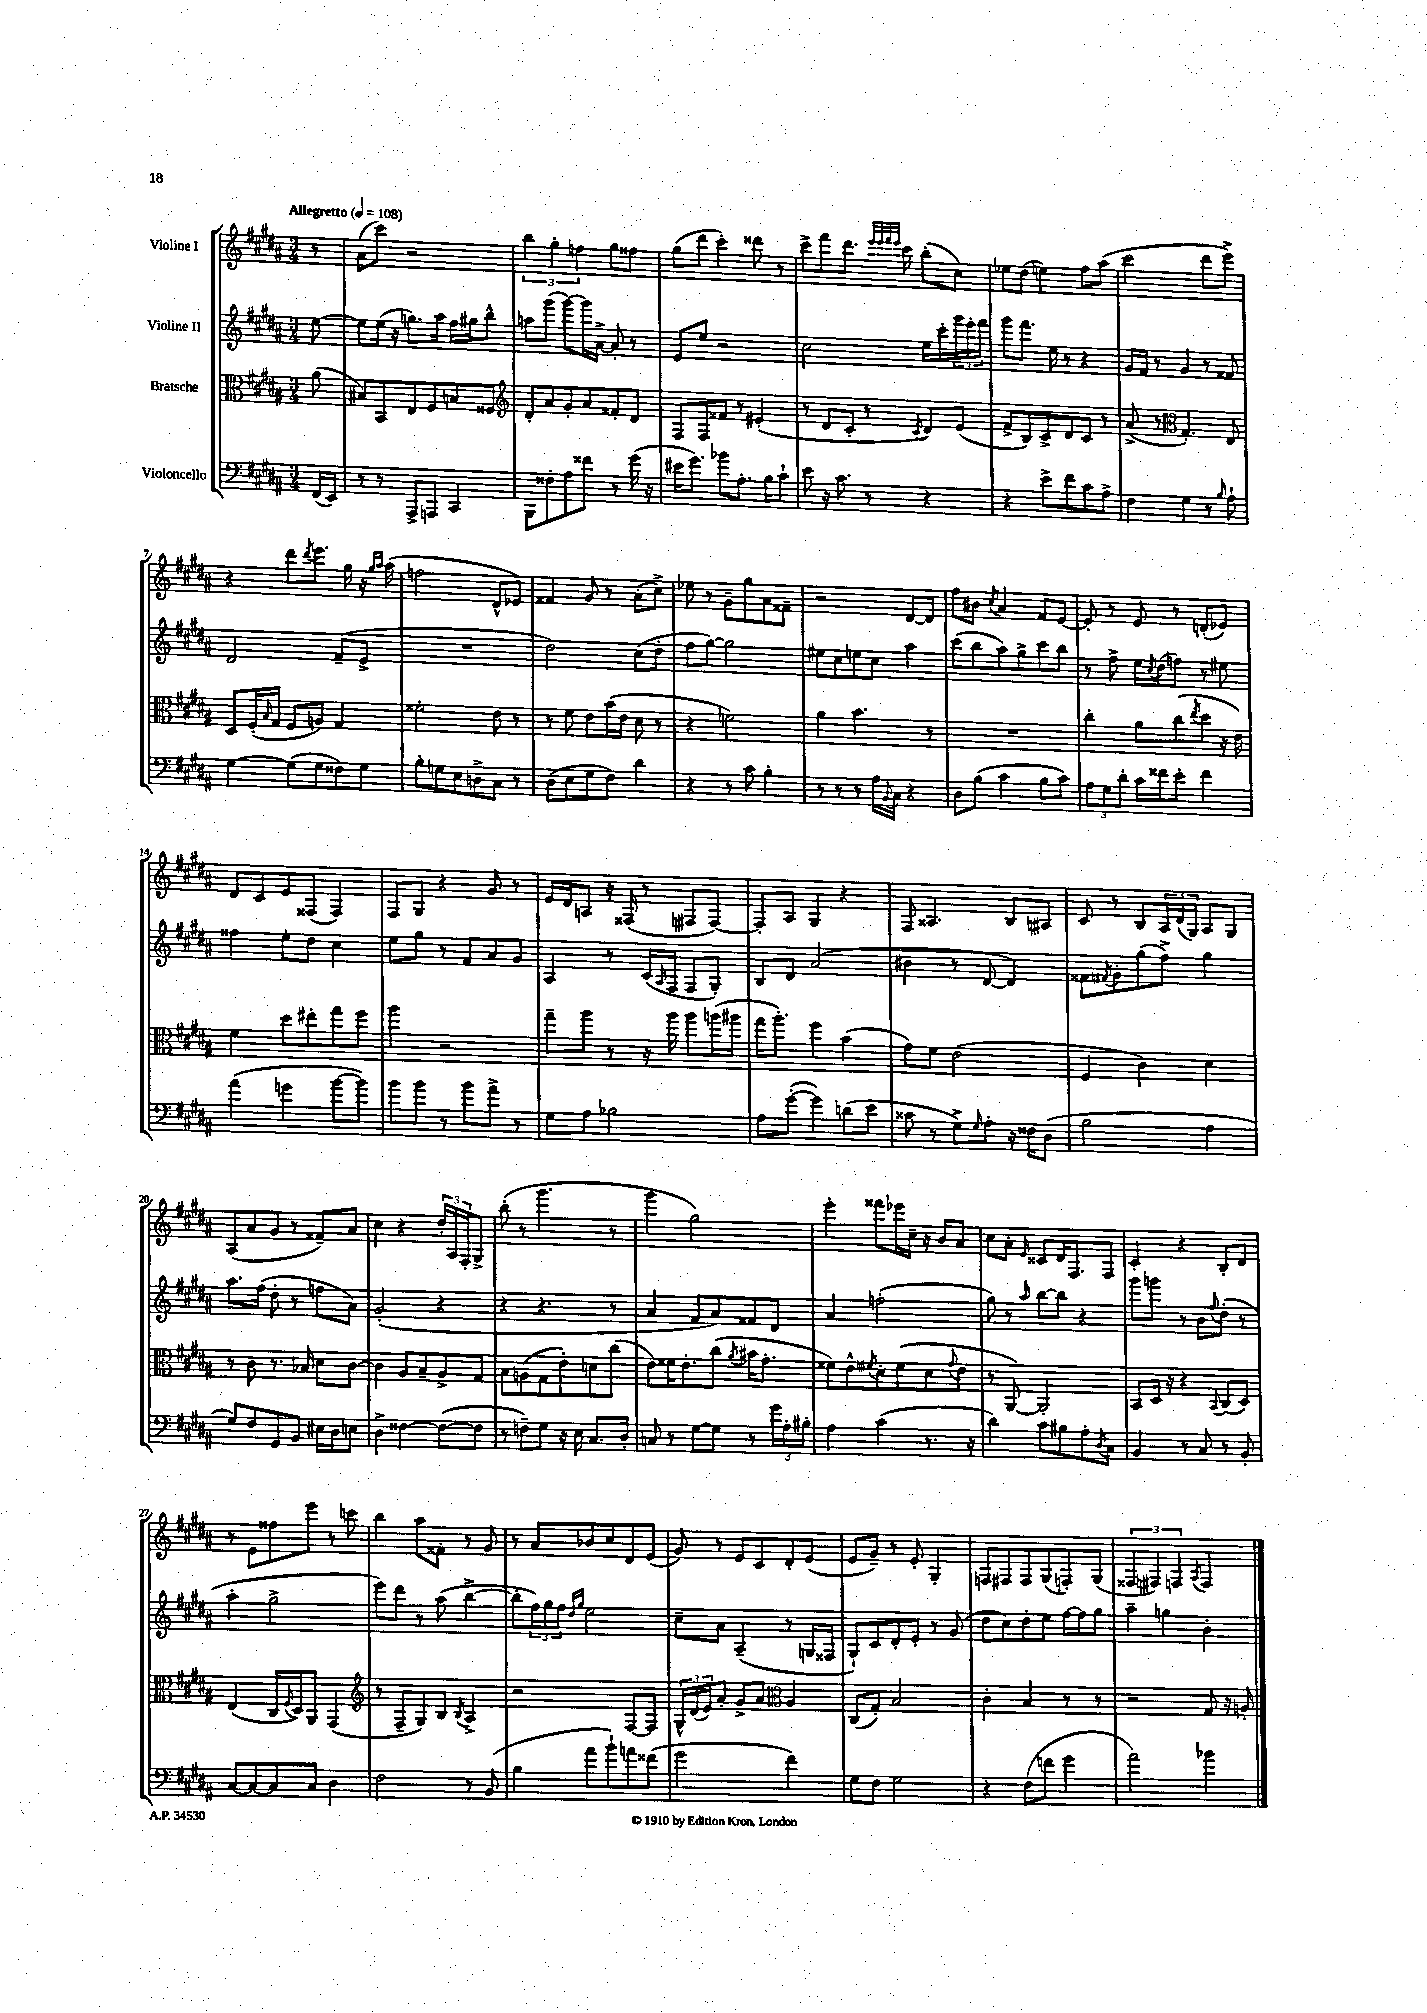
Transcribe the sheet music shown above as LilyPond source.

<<
\new StaffGroup <<
\new Staff = "s0" \with { instrumentName = "Violine I" } {
    \clef treble \key b \major \numericTimeSignature \time 3/4 \partial 8 \tempo "Allegretto" 4 = 108
    r8 |
    ais'8( cis'''8) r2 |
    \tuplet 3/2 { b''4 gis''4-. f''4 } gis''8 fisis''8 |
    gis''8( dis'''8 cis'''4-.) disis'''8 r8 |
    cis'''8-> fis'''8 dis'''8. \grace { e'''32 e'''32 fis'''32 e'''32 } cis'''16 b''8-.( cis''8) |
    ees''8 dis''8( e''4) fis''8 ais''8( |
    cis'''2 dis'''8 e'''8->) |
    r4 dis'''8 \acciaccatura { dis'''8 } e'''8. gis''16 r16 \grace { gis''16 ais''16 } ais''16( |
    f''2 dis'8-^ ees'8) |
    fisis'4 gis'8 r8 ais'8-.( cis''8->) |
    ees''8 r8 gis'8-- gis''8 ais'8 fisis'8-- |
    r2 dis'8~ dis'8 |
    fis''8 bis'8 \acciaccatura { cis''8 } ais'4 fis'8 e'8~ |
    e'8-. r8 e'8 r8 d'8-.( ees'8) |
    dis'8 cis'8 e'8 fisis8( fisis4) |
    fis8 gis8 r4 gis'8 r8 |
    e'16 dis'16 a8 r16 fisis16( r8 fis8 fis8~) |
    fis8-. ais8 gis4 r4 |
    fis8 aisis4. b8 ais8 |
    cis'8 r8 b8 \tuplet 3/2 { ais16 dis'16( gis16) } ais8 gis8 |
    ais8( ais'8 gis'8 r8 fisis'8--) ais'8 |
    cis''4 r4 \tuplet 3/2 { dis''16-. ais16 fis16-. } gis8-> |
    b''8-.( r8 gis'''4. r8 |
    gis'''4 gis''2) |
    e'''4-. fisis'''8 ees'''16 cis''16-- r16 b'16 ais'8 |
    cis''8 ais'8-. \grace { e'16 } cisis'8 dis'16 fis8. fis8 |
    cis'4-. r4 b8-. dis'8 |
    r8 e'8 fisis''8 e'''8 r8 c'''8 |
    b''4 ais''8 fisis'8-. r8 gis'8 |
    r8 ais'8 bes'8 cis''8 dis'8 e'8( |
    gis'8) r8 e'8 cis'8 dis'8-. e'8( |
    e'8 gis'8--) r8 e'8-. gis4-. |
    f8 fis8 fis8 gis8( f8-.) gis8( |
    \tuplet 3/2 { fisis4 fis4) f4 } \acciaccatura { ais8 } f4 \bar "|." |
}
\new Staff = "s1" \with { instrumentName = "Violine II" } {
    \clef treble \key b \major \numericTimeSignature \time 3/4 \partial 8
    e''8~ |
    e''8 e''16( r16 g''8.) ais''16 fis''16 gis''16 b''8-^ |
    a''8 gis'''8( gis'''8~) gis'''16 ais'16~-> ais'8-. r8 |
    e'8 e''8 r2 |
    cis''2 e''16 cis'''16-. \tuplet 3/2 { gis'''16 e'''16-. fis'''16 } |
    gis'''8 fis'''8. e''16 r8 r4 |
    gis'16 fis'16 r8 gis'4 r8 fisis'8 |
    dis'2 fis'8--( e'8-> |
    R2. |
    dis''2) cis''8( dis''8-. |
    fis''8 gis''8~) gis''2 |
    eis''8 cis''8 e''8 cis''8 ais''4 |
    cis'''8( b''8 ais''8) gis''8-> cis'''8 b''8 |
    r8 fis''8-> e''16 \acciaccatura { cis''8 } dis''16( f''8) r8 eis''8 |
    fisis''4 e''8-. dis''8 cis''4 |
    e''8 gis''8 r8 fis'8 ais'8 gis'8 |
    ais4 r8 cis'16( \grace { ais16 } fis16 fis8 gis8-.) |
    b8 dis'8 ais'2( |
    bis'4 r8 dis'8~ dis'4) |
    fisis'8 \acciaccatura { fis'8 } gis'8-. gis''8( fis''8->) gis''4 |
    ais''8. fis''16( dis''8-. r8 f''8 ais'8) |
    gis'2-.( r4 |
    r4 r4. r8 |
    ais'4 fis'8 ais'8) fisis'8 dis'8 |
    ais'4 f''2-.( |
    gis''8) r8 \grace { ais''16 } b''8~ b''8 r4 |
    gis'''8 g'''8 r8 b'8 \appoggiatura { fis''8 } dis''8-.( r8 |
    ais''4-. gis''2-> |
    e'''8) dis'''8 r8 ais''8( b''4~-> |
    b''8-. \tuplet 3/2 { fis''16) gis''16 fis''16 } \grace { dis''16 gis''16 } e''2 |
    cis''8-- ais'8 ais4--( r8 g16 fisis16 |
    gis8-!) cis'8 dis'8-. e'8-. r8 gis'8( |
    dis''8 cis''8) dis''8-. e''8 fis''16~ fis''16 gis''8 |
    ais''4-- g''4 b'4-. \bar "|." |
}
\new Staff = "s2" \with { instrumentName = "Bratsche" } {
    \clef alto \key b \major \numericTimeSignature \time 3/4 \partial 8
    ais'8( |
    bis8) b,8 e8 fis8 b8 fisis8 |
    \clef treble dis'8-. ais'8 gis'8-. ais'8 fisis'8-. dis'8 |
    fis8 fis8 fisis'8 r8 eis'4-.( |
    r8 dis'8 cis'8-. r8 \acciaccatura { cis'8 } dis'8) e'8( |
    fis'8-> b8) cis'8-> dis'8 cis'8 r8 |
    ais'8->( r8 \clef alto gis4.-.) e8 |
    dis8 fis16-.( \grace { b16 } gis16 fis8 a8) gis4 |
    fisis'2-. e'8 r8 |
    r8 fis'8 e'8 b'16( e'16 dis'8 r8 |
    r4 f'2) |
    ais'4 b'4. r8 |
    R2. |
    cis''4-. ais'8 cis''8( \acciaccatura { e''8 } dis''8 r16 e'16) |
    fis'4 dis''8 eis''8-. gis''8 fis''8 |
    ais''4 r2 |
    gis''8-- ais''8 r8 r16 ais''16 ais''8 a''16( ais''16 |
    gis''16 ais''8.-.) fis''4 b'4( |
    gis'8) fis'8 e'2( |
    fis4 cis'4) dis'4 |
    r8 cis'8 r8. bes16 dis'8 cis'8~ |
    cis'4 ais8 b8-- ais8-> gis8 |
    b8 a8( gis8 e'8-.) d'8 cis''8( |
    e'8) fisis'16 e'8.-. cis''8( \acciaccatura { ais'8 } bis'16 gis'8.-. |
    fisis'8) e'8-^ \acciaccatura { fis'8 } dis'8-. fis'8( dis'8 \appoggiatura { gis'8 } e'8 |
    r8 ais,8~) ais,2-. |
    b,8 dis16 r16 r4 \appoggiatura { b,8 } cis8( dis8) |
    e4( cis16 \appoggiatura { fis8 } dis16) ais,8 gis,4( |
    \clef treble r8 fis8-- gis8) b8 \acciaccatura { b8 } ais4-> |
    r2 fis8~ fis8 |
    \tuplet 3/2 { gis16-^ dis'16( e'16) } ais'8-. gis'8-> ais'8 \clef alto ais4 |
    cis8( gis8-.) b2 |
    cis'4-. b4 r8 r8 |
    r2 gis8 r16 a16-. \bar "|." |
}
\new Staff = "s3" \with { instrumentName = "Violoncello" } {
    \clef bass \key b \major \numericTimeSignature \time 3/4 \partial 8
    fis,16( e,16) |
    r8 r8 ais,,8-> a,,8 cis,4 |
    b,,8 fisis8-. ais8 fisis'8 r8 gis'16( r16 |
    eis'16 gis'8.) bes'8 ais8.-. b16 cis'8-! |
    e'8 r16 cis'8. r8 r4 |
    r4 e'8-> fis'8 cis'8 ais8-> |
    fis4 gis4 r8 \grace { b16 } ais8-! |
    gis4~ gis8( gis8 fisis8) gis8 |
    b8-. g8 e8 d8-> cis8 r8 |
    dis8( e8 gis8 fis8) dis'4 |
    r4 r8 cis'8 b4-. |
    r8 r8 r8 ais16 \appoggiatura { b,8 } cis16 r4 |
    dis8 b8( cis'4 b8 cis'8) |
    \tuplet 3/2 { ais8 gis8 dis'8-. } cis'16 fisis'16 e'8-. fisis'4 |
    ais'4( g'4 b'8~ b'8) |
    b'8 b'8 r8 b'8 ais'8-> r8 |
    gis8 ais8 bes2 |
    ais8 gis'8~-.( gis'4) d'8( e'8 |
    cisis'8 r8 gis8->) \grace { gis16 } ais8-. r16 fisis16 dis8( |
    b2 ais4 |
    gis8) fis8 gis,8 b,8 eis16 dis16 e8 |
    dis4-> fisis4~ fisis8~( fisis8 |
    r8 f8--) gis8 r16 e16 cis8. dis16-. |
    c8 r8 gis8~ gis8 r8 \tuplet 3/2 { gis'16 ais16-. bis16-. } |
    ais4 cis'4( r8. r16 |
    dis'4) cis'8 bis8 ais8-. \acciaccatura { dis8 } cis8 |
    b,4 r8 cis8 r8 b,8-. |
    cis8~ cis8~ cis8 cis8 dis4 |
    fis2 r8 b,8( |
    b4 ais'8 b'8-!) a'8 fisis'8( |
    gis'2 fis'4) |
    gis8 fis8 gis2 |
    r4 fis8( f'8 gis'4 |
    ais'2) bes'4 \bar "|." |
}
>>
>>
